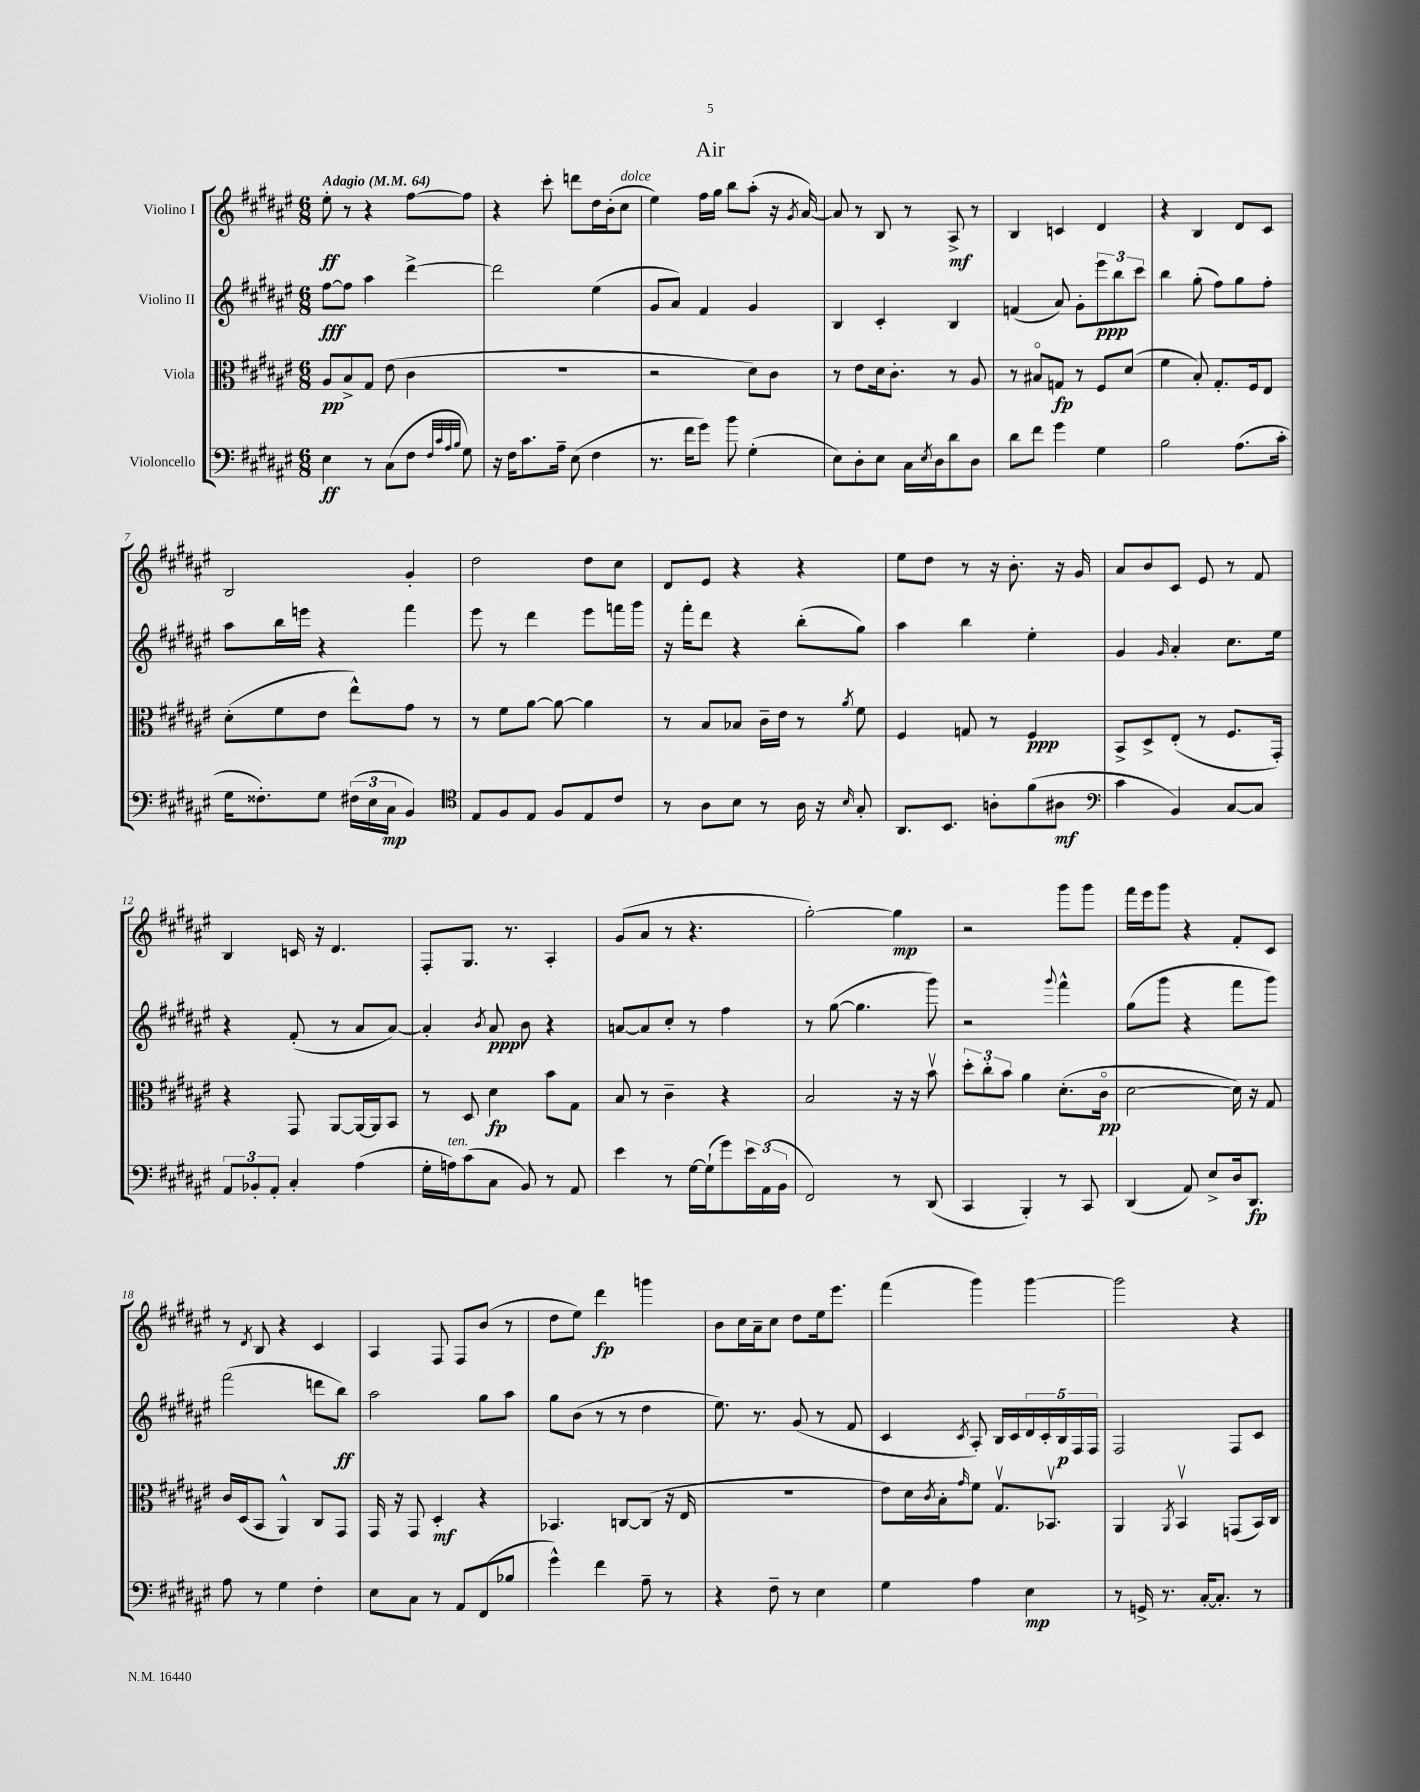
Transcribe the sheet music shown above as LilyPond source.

\header { title = "Air" }
<<
\new StaffGroup <<
\new Staff = "s0" \with { instrumentName = "Violino I" } {
    \clef treble \key fis \major \numericTimeSignature \time 6/8 \tempo "Adagio" 4 = 64
    eis''8-.\ff r8 r4 fis''8~ fis''8 |
    r4 cis'''8-. d'''8 dis''16 b'16-.( cis''8^\markup { \italic "dolce" } |
    eis''4) fis''16 gis''16 b''8 ais''8-.( r16 \acciaccatura { gis'8 } ais'16~) |
    ais'8 r8 b8 r8 ais8->\mf r8 |
    b4 c'4 dis'4 |
    r4 b4 dis'8 cis'8 |
    b2 gis'4-. |
    dis''2 dis''8 cis''8 |
    dis'8 eis'8 r4 r4 |
    eis''8 dis''8 r8 r16 b'8.-. r16 gis'16 |
    ais'8 b'8 cis'8 eis'8 r8 fis'8 |
    b4 c'16 r16 dis'4. |
    fis8-. gis8. r8. ais4-. |
    gis'8( ais'8 r8 r4. |
    gis''2~-.) gis''4\mp |
    r2 gis'''8 gis'''8 |
    fis'''16 eis'''16 gis'''8 r4 fis'8-. cis'8 |
    r8 \acciaccatura { dis'8 } b8 r4 cis'4 |
    ais4 fis8 fis8 b'8( r8 |
    dis''8 eis''8) dis'''4\fp g'''4 |
    b'8 cis''16 ais'16-- cis''8 dis''8 eis''16 eis'''8. |
    fis'''4( gis'''4) gis'''4~ |
    gis'''2 r4 \bar "|." |
}
\new Staff = "s1" \with { instrumentName = "Violino II" } {
    \clef treble \key fis \major \numericTimeSignature \time 6/8
    fis''8~\fff fis''8 ais''4 dis'''4~-> |
    dis'''2 eis''4( |
    gis'8 ais'8) fis'4 gis'4 |
    b4 cis'4-. b4 |
    f'4( ais'8) gis'8-. \tuplet 3/2 { eis'''8\ppp b''8 cis'''8 } |
    b''4 gis''8-.( fis''8) gis''8 fis''8-. |
    ais''8 b''16 e'''16 r4 fis'''4 |
    eis'''8 r8 dis'''4 eis'''8 f'''16 gis'''16 |
    r16 fis'''16-. dis'''8 r4 b''8-.( gis''8) |
    ais''4 b''4 eis''4-. |
    gis'4 \grace { gis'16 } ais'4-. cis''8. eis''16 |
    r4 fis'8-.( r8 ais'8 ais'8~) |
    ais'4-. \acciaccatura { b'8 } ais'8\ppp b'8 r4 |
    a'8~ a'8 cis''8-. r8 fis''4 |
    r8 gis''8~( gis''4. gis'''8) |
    r2 \appoggiatura { gis'''8 } fis'''4-^ |
    gis''8( gis'''8 r4 fis'''8 gis'''8) |
    fis'''2( d'''8 b''8\ff) |
    ais''2 gis''8 ais''8 |
    gis''8 b'8( r8 r8 dis''4 |
    eis''8.) r8. gis'8( r8 fis'8 |
    cis'4 \acciaccatura { cis'8 } ais8-.) b16 cis'16 \tuplet 5/4 { dis'16 cis'16-. b16\p fis16 fis16 } |
    fis2 fis8 cis'8 \bar "|." |
}
\new Staff = "s2" \with { instrumentName = "Viola" } {
    \clef alto \key fis \major \numericTimeSignature \time 6/8
    ais8\pp b8-> gis8 eis'8( cis'4 |
    R2. |
    r2 dis'8) cis'8 |
    r8 eis'8 dis'16 cis'8.-. r8 ais8 |
    r8 bis8\flageolet g8\fp r8 fis8 dis'8( |
    fis'4 b8-.) gis8.-. fis16 eis8 |
    dis'8-.( fis'8 eis'8 eis''8-^) gis'8 r8 |
    r8 fis'8 ais'8~ ais'8~ ais'4 |
    r8 b8 bes8 cis'16-- eis'16 r8 \acciaccatura { ais'8 } fis'8 |
    fis4 g8 r8 fis4\ppp |
    b,8-> dis8-> eis8-.( r8 fis8. gis,16-.) |
    r4 gis,8 ais,8~ ais,16~ ais,16 b,8 |
    r8 dis8 dis'4\fp b'8 gis8 |
    b8 r8 cis'4-- r4 |
    b2 r16 r16 b'8\upbow |
    \tuplet 3/2 { dis''8-. cis''8-. b'8 } ais'4 dis'8.-.( cis'16\flageolet\pp |
    dis'2~ dis'16) r16 gis8 |
    cis'16 dis16( b,8 ais,4-^) cis8 gis,8 |
    gis,16 r16 gis,8 dis4-.\mf r4 |
    bes,4. c8~ c8( r16 eis16 |
    R2. |
    eis'8) dis'16 \acciaccatura { cis'8 } b16-. \grace { gis'16 } fis'8 gis8.\upbow bes,8.\upbow |
    ais,4 \acciaccatura { ais,8 } b,4\upbow g,8( b,16) cis16 \bar "|." |
}
\new Staff = "s3" \with { instrumentName = "Violoncello" } {
    \clef bass \key fis \major \numericTimeSignature \time 6/8
    eis4\ff r8 cis8( fis8 \grace { fis32 cis'32 ais32 b32 } gis8) |
    r16 fis16 cis'8. ais16-- eis8( fis4 |
    r8. fis'16 gis'8) b'8 gis4-.( |
    eis8) dis8-. eis8 cis16 \acciaccatura { eis8 } dis16 dis'8 dis8 |
    dis'8 fis'8 gis'4 gis4 |
    b2 ais8.( cis'16-. |
    gis16 fisis8.-.) gis8 \tuplet 3/2 { fis16( eis16 cis16\mp } b,4) |
    \clef tenor eis8 fis8 eis8 fis8 eis8 cis'8 |
    r8 ais8 b8 r8 ais16 r16 \grace { b16 } gis8-. |
    ais,8. b,8. a8-. fis'8( ais8\mf |
    \clef bass cis'4 b,4) cis8~ cis8 |
    \tuplet 3/2 { ais,8 bes,8-. ais,8-. } cis4-. ais4( |
    gis16-. a16^\markup { \italic "ten." }) cis'8( cis8 b,8) r8 ais,8 |
    eis'4 r8 gis16~ gis16-!( gis'8) \tuplet 3/2 { eis'16 ais,16( b,16 } |
    fis,2) r8 dis,8( |
    cis,4 b,,4-.) r8 cis,8 |
    dis,4( ais,8) eis8-> dis16 dis,8.\fp |
    ais8 r8 gis4 fis4-. |
    eis8 cis8 r8 ais,8 fis,8( bes8 |
    gis'4-^) fis'4 ais8-- r8 |
    r4 fis8-- r8 eis4 |
    gis4 ais4 eis4\mp |
    r8 g,16-> r8. cis16~-. cis8.-. r8 \bar "|." |
}
>>
>>
